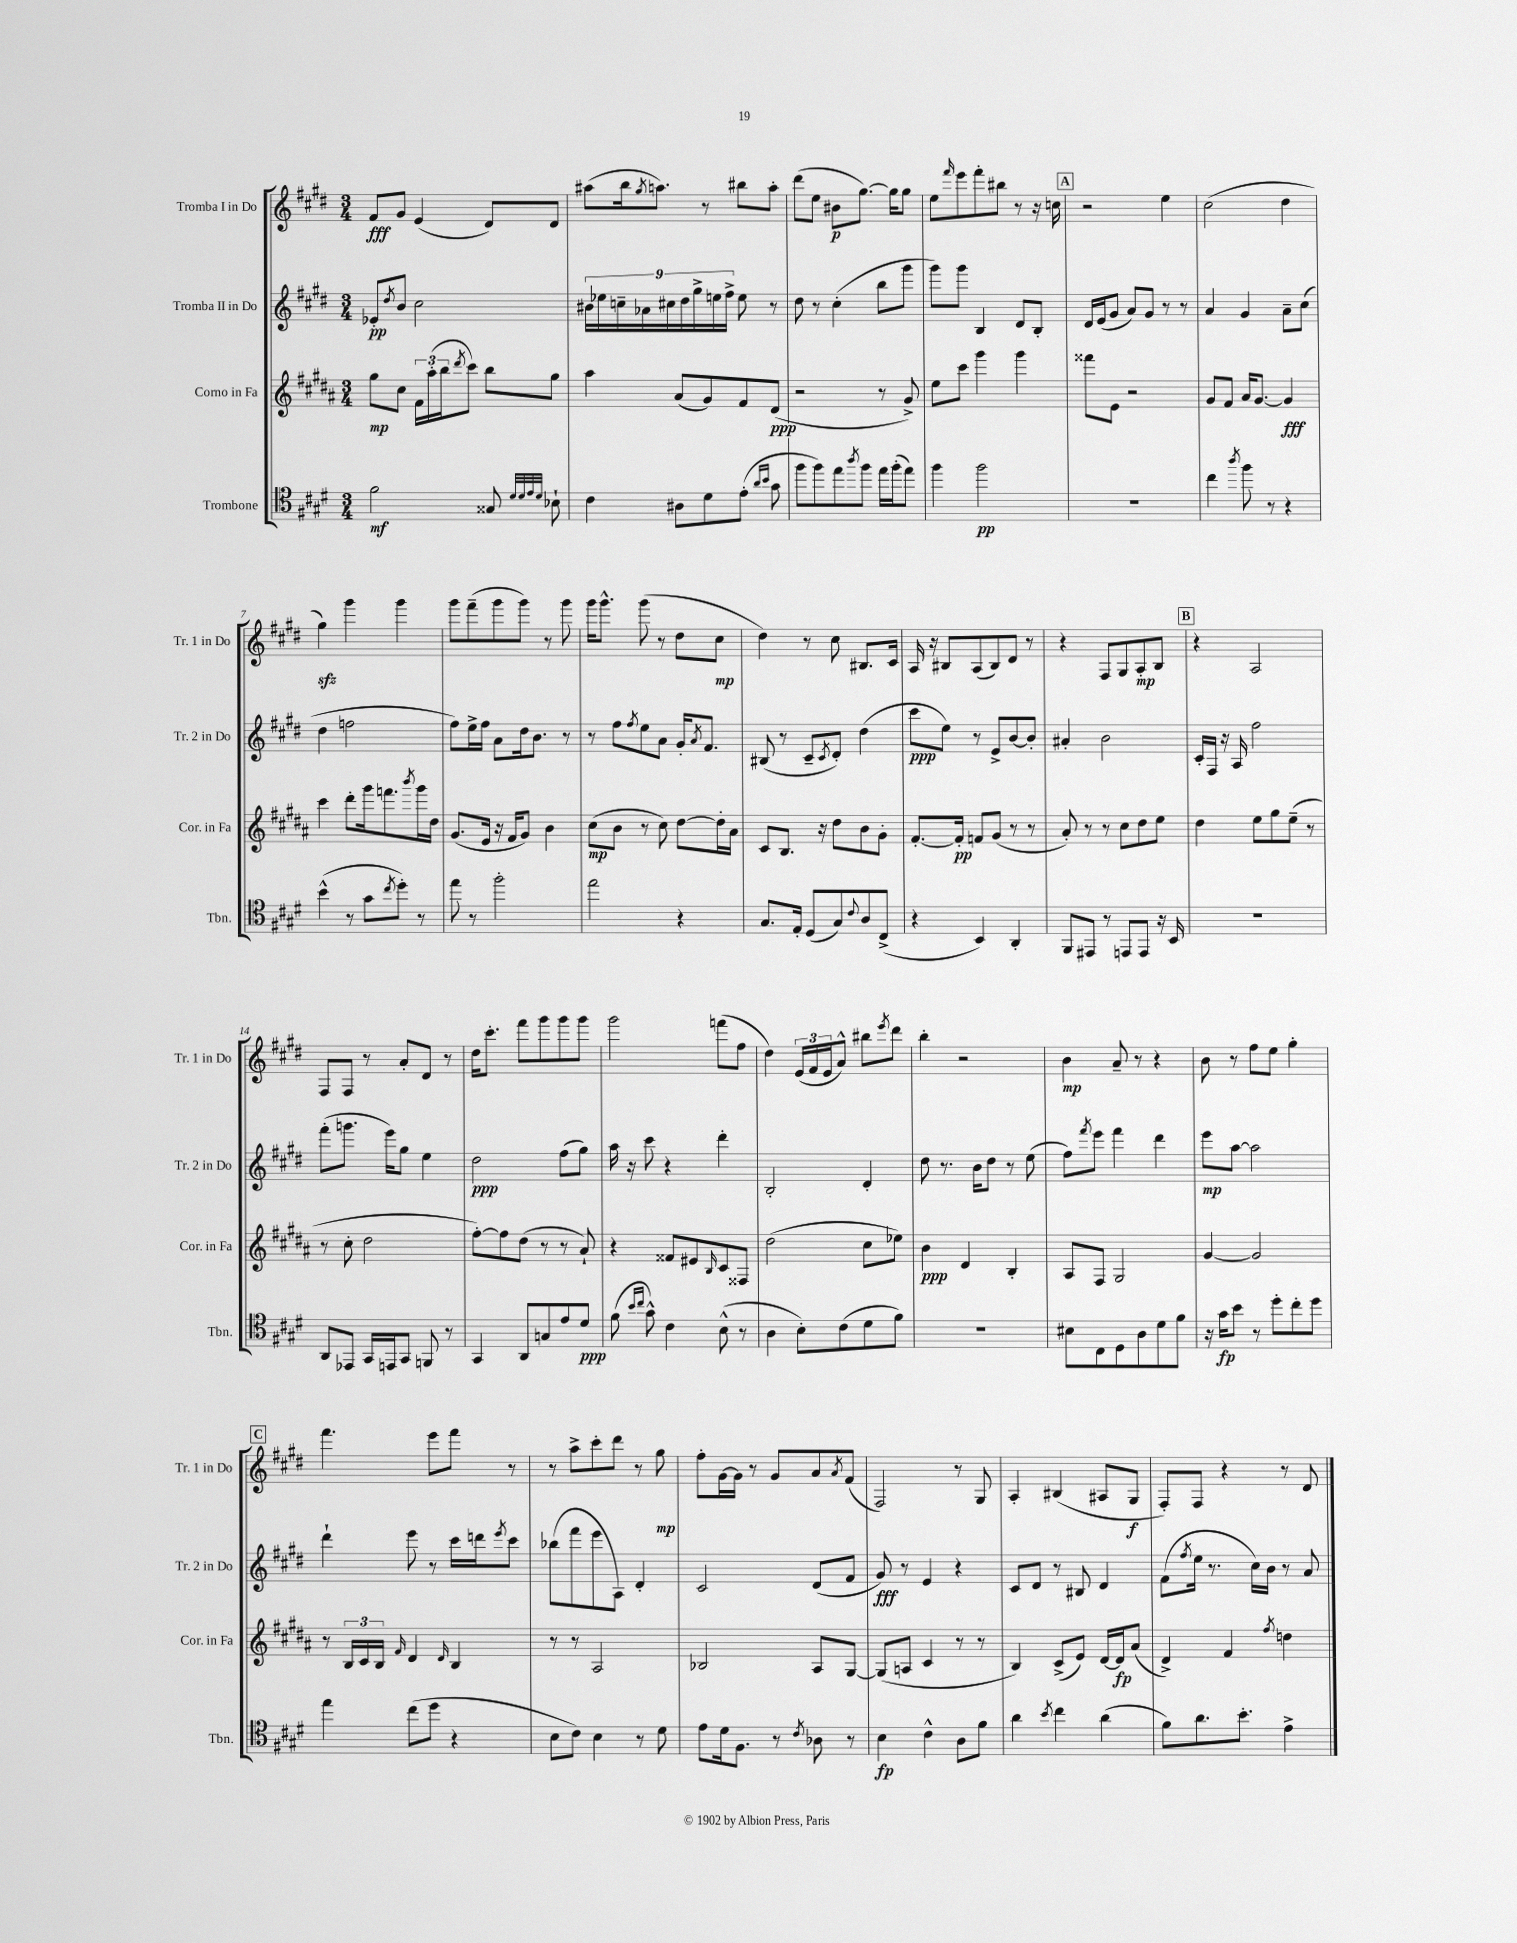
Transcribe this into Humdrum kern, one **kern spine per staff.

**kern	**dynam	**kern	**dynam	**kern	**dynam	**kern	**dynam
*part4	*part4	*part3	*part3	*part2	*part2	*part1	*part1
*staff4	*staff4	*staff3	*staff3	*staff2	*staff2	*staff1	*staff1
*I"Trombone	*	*I"Corno in Fa	*	*I"Tromba II in Do	*	*I"Tromba I in Do	*
*I'Tbn.	*	*I'Cor. in Fa	*	*I'Tr. 2 in Do	*	*I'Tr. 1 in Do	*
*clefC4	*	*clefG2	*	*clefG2	*	*clefG2	*
*k[f#c#g#d#]	*	*k[f#c#g#d#a#]	*	*k[f#c#g#d#]	*	*k[f#c#g#d#]	*
*M3/4	*	*M3/4	*	*M3/4	*	*M3/4	*
=1	=1	=1	=1	=1	=1	=1	=1
2f#\	mf	8gg#\L	mp	8e-X'/L	pp	8f#/L	fff
.	.	.	.	8qdd#/	.	.	.
.	.	8cc#\J	.	8b/J	.	8g#/J	.
.	.	24f#\LL	.	2cc#\	.	(4e/	.
.	.	(24aa#'\	.	.	.	.	.
.	.	24bb\J	.	.	.	.	.
.	.	8qddd#/	.	.	.	.	.
.	.	8ccc#\J)	.	.	.	.	.
8G##X/	.	8bb\L	.	.	.	8d#/L)	.
32qqd#/LLL	.	.	.	.	.	.	.
32qqd#/	.	.	.	.	.	.	.
32qqe/	.	.	.	.	.	.	.
32qqd#/JJJ	.	.	.	.	.	.	.
8B-X`\	.	8gg#\J	.	.	.	8d#/J	.
=2	=2	=2	=2	=2	=2	=2	=2
4c#\	.	4aa#\	.	18b#X\LL	.	(8aa#X\L	.
.	.	.	.	18ee-X\	.	.	.
.	.	.	.	18ccn~\	.	.	.
.	.	.	.	.	.	16bb\k	.
.	.	.	.	18a-X\	.	.	.
.	.	.	.	.	.	8qgg#/	.
.	.	.	.	.	.	8.aan\J)	.
.	.	.	.	18cc#X\	.	.	.
8A#X\L	.	(8a#/L	.	.	.	.	.
.	.	.	.	18dd#\	.	.	.
.	.	.	.	18gg#^\	.	.	.
8d#\	.	8g#/)	.	.	.	8r	.
.	.	.	.	18een\	.	.	.
.	.	.	.	18ff#^\JJ	.	.	.
(8e'\J	.	8f#/	.	8ee\	.	8bb#X\L	.
16qqa/LL	.	.	.	.	.	.	.
16qqb/JJ	.	.	.	.	.	.	.
8g#\	.	(8d#/J	ppp	8r	.	8aa'\J	.
=3	=3	=3	=3	=3	=3	=3	=3
8ff#\L	.	2r	.	8dd#\	.	(8ddd#\L	.
8ff#\)	.	.	.	8r	.	8ee\J	.
8ee\	.	.	.	(4cc#'\	.	8b#X\L	p
8qaa/	.	.	.	.	.	.	.
8ff#\J	.	.	.	.	.	[8.gg#\J)	.
16ee\LL	.	8r	.	8bb\L	.	.	.
(16ff#'\J	.	.	.	.	.	16gg#\KL]	.
8ee\J)	.	8g#^/)	.	8ggg#\J	.	8gg#\J	.
=4	=4	=4	=4	=4	=4	=4	=4
4ff#\	.	8ee\L	.	8ggg#\L)	.	8ee\L	.
.	.	.	.	.	.	16qqfff#/	.
.	.	8ccc#\J	.	8ggg#\J	.	8eee\	.
2ff#\	pp	4ggg#\	.	4B/	.	8fff#'\	.
.	.	.	.	.	.	8bb#X\J	.
.	.	4ggg#\	.	8d#/L	.	8r	.
.	.	.	.	8B'/J	.	16r	.
.	.	.	.	.	.	16ccn\	.
!!LO:REH:place=s1:t=A
=5	=5	=5	=5	=5	=5	=5	=5
2.r	.	8fff##X\L	.	16d#/LL	.	2r	.
.	.	.	.	(16e/J	.	.	.
.	.	8e\J	.	8g#/J	.	.	.
.	.	2r	.	8a/L)	.	.	.
.	.	.	.	8g#/J	.	.	.
.	.	.	.	8r	.	4ee\	.
.	.	.	.	8r	.	.	.
=6	=6	=6	=6	=6	=6	=6	=6
4cc#\	.	8g#/L	.	4a/	.	(2cc#\	.
.	.	8f#/J	.	.	.	.	.
8qaa/	.	.	.	.	.	.	.
8ff#\	.	16a#/KL	.	4g#/	.	.	.
.	.	[8.g#/J	.	.	.	.	.
8r	.	.	.	.	.	.	.
4r	.	4g#/]	fff	8a~\L	.	4dd#\	.
.	.	.	.	(8cc#\J	.	.	.
!!LO:LB:g=z
=7	=7	=7	=7	=7	=7	=7	=7
(4b^^\	.	4ccc#\	.	4dd#\	.	4gg#zz\)	.
8r	.	8ddd#'\L	.	2ffn\	.	4ggg#\	.
8g#\L	.	16ggg#\k	.	.	.	.	.
.	.	8.fffn\	.	.	.	.	.
8qcc#/	.	.	.	.	.	.	.
8dd#'\J)	.	.	.	.	.	4ggg#\	.
.	.	8qbbb/	.	.	.	.	.
8r	.	16ggg#\L	.	.	.	.	.
.	.	16dd#\JJ	.	.	.	.	.
=8	=8	=8	=8	=8	=8	=8	=8
8ee\	.	(8.g#/L	.	8ff#\L)	.	8ggg#\L	.
8r	.	.	.	16ee^\L	.	(8fff#~\	.
.	.	16e/Jk	.	16ff#\JJ	.	.	.
2ff#'\	.	16r	.	8a\L	.	8ggg#\	.
.	.	16f#/KL	.	.	.	.	.
.	.	8g#/J)	.	16dd#\k	.	8ggg#\J)	.
.	.	.	.	8.b\J	.	.	.
.	.	4b\	.	.	.	8r	.
.	.	.	.	8r	.	8ggg#\	.
=9	=9	=9	=9	=9	=9	=9	=9
2ee\	.	(8cc#\L	mp	8r	.	16ggg#\KL	.
.	.	.	.	.	.	8.ggg#^^\J	.
.	.	8b\J	.	8ff#\L	.	.	.
.	.	.	.	8qff#/	.	.	.
.	.	8r	.	8ee\	.	(8ggg#\	.
.	.	8cc#\)	.	8a\J	.	8r	.
4r	.	[8dd#\L	.	16g#'/KL	.	8dd#\L	.
.	.	.	.	8qa/	.	.	.
.	.	.	.	8.f#/J	.	.	.
.	.	16dd#'\L]	.	.	.	8cc#\J	mp
.	.	16a#\JJ	.	.	.	.	.
=10	=10	=10	=10	=10	=10	=10	=10
8.G#/L	.	8c#/L	.	(8B#X/	.	4dd#\)	.
.	.	8.B/J	.	8r	.	.	.
16E'/Jk	.	.	.	.	.	.	.
(8D#/L	.	.	.	8c#~/L	.	8r	.
.	.	16r	.	.	.	.	.
.	.	.	.	8qc#/	.	.	.
8G#/)	.	8dd#\L	.	8d#'/J)	.	8cc#\	.
8qqc#/	.	.	.	.	.	.	.
8A/	.	8b\	.	(4dd#\	.	8.B#X/L	.
(8C#^/J	.	8g#'\J	.	.	.	.	.
.	.	.	.	.	.	16c#/Jk	.
=11	=11	=11	=11	=11	=11	=11	=11
4r	.	[8.f#'/L	.	8ccc#\L	ppp	16A/	.
.	.	.	.	.	.	16r	.
.	.	.	.	8ee\J)	.	8B#X/L	.
.	.	16f#'/Jk]	pp	.	.	.	.
4BB/)	.	8fn/L	.	8r	.	(8A/	.
.	.	(8g#/J	.	8e^/L	.	8B#/)	.
4AA'/	.	8r	.	[8b/	.	8d#/J	.
.	.	8r	.	8b'/J]	.	8r	.
=12	=12	=12	=12	=12	=12	=12	=12
8FF#/L	.	8a#'/)	.	4a#X'/	.	4r	.
8EE#X/J	.	8r	.	.	.	.	.
8r	.	8r	.	2b\	.	8F#/L	.
8EEn/L	.	8cc#\L	.	.	.	8G#/	.
8EE/J	.	8dd#\	.	.	.	8A'/	mp
16r	.	8ee\J	.	.	.	8B/J	.
16BB/	.	.	.	.	.	.	.
!!LO:REH:place=s1:t=B
=13	=13	=13	=13	=13	=13	=13	=13
2.r	.	4dd#\	.	16c#'/LL	.	4r	.
.	.	.	.	16F#/JJ	.	.	.
.	.	.	.	16r	.	.	.
.	.	.	.	16A/	.	.	.
.	.	8ee\L	.	2ff#\	.	2A/	.
.	.	8gg#\	.	.	.	.	.
.	.	(8ee~\J	.	.	.	.	.
.	.	8r	.	.	.	.	.
!!LO:LB:g=z
=14	=14	=14	=14	=14	=14	=14	=14
8AA/L	.	8r	.	(8fff#'\L	.	8F#/L	.
8EE-X/J	.	8cc#'\	.	8.gggn\J	.	8F#/J	.
16GG#/LL	.	2dd#\	.	.	.	8r	.
16EEn/J	.	.	.	16eee\KL)	.	.	.
8GG#/J	.	.	.	8gg#\J	.	8a'/L	.
8FFn/	.	.	.	4ee\	.	8d#/J	.
8r	.	.	.	.	.	8r	.
=15	=15	=15	=15	=15	=15	=15	=15
4GG#/	.	[8ff#'\L)	.	2dd#\	ppp	16dd#\KL	.
.	.	.	.	.	.	8.ccc#'\J	.
.	.	8ff#\]	.	.	.	.	.
8AA/L	.	(8dd#\J	.	.	.	8fff#\L	.
8Gn/	.	8r	.	.	.	8ggg#\	.
8e/	.	8r	.	(8ff#\L	.	8ggg#\	.
8d#/J	ppp	8a#`/)	.	8gg#\J)	.	8ggg#\J	.
=16	=16	=16	=16	=16	=16	=16	=16
(8f#\	.	4r	.	16aa\	.	2ggg#\	.
.	.	.	.	16r	.	.	.
16qqb/LL	.	.	.	.	.	.	.
16qqcc#/JJ	.	.	.	.	.	.	.
8g#^^\)	.	.	.	8ccc#\	.	.	.
4c#\	.	8f##X/L	.	4r	.	.	.
.	.	8e#X/	.	.	.	.	.
.	.	16qqB/	.	.	.	.	.
(8B^^\	.	8c#/	.	4ddd#'\	.	(8fffn\L	.
8r	.	8F##X/J	.	.	.	8ff#\J	.
=17	=17	=17	=17	=17	=17	=17	=17
4A\	.	(2dd#\	.	2B'/	.	4dd#\)	.
8B'\L)	.	.	.	.	.	(24e/LL	.
.	.	.	.	.	.	24f#/	.
.	.	.	.	.	.	24e/J	.
(8c#\	.	.	.	.	.	8a^^/J)	.
8d#\	.	8cc#\L	.	4d#'/	.	8bb#X\L	.
.	.	.	.	.	.	8qeee/	.
8f#\J)	.	8ee-X\J)	.	.	.	8ddd#\J	.
=18	=18	=18	=18	=18	=18	=18	=18
2.r	.	4b\	ppp	8dd#\	.	4bb'\	.
.	.	.	.	8.r	.	.	.
.	.	4d#/	.	.	.	2r	.
.	.	.	.	16b\KL	.	.	.
.	.	.	.	8dd#\J	.	.	.
.	.	4B'/	.	8r	.	.	.
.	.	.	.	(8ee\	.	.	.
=19	=19	=19	=19	=19	=19	=19	=19
8B#X\L	.	8A#/L	.	8ff#\L)	.	4b\	mp
.	.	.	.	8qfff#/	.	.	.
8C#\	.	8F#/J	.	8eee\J	.	.	.
8D#\	.	2G#/	.	4fff#\	.	8a~/	.
8A\	.	.	.	.	.	8r	.
8d#\	.	.	.	4ddd#\	.	4r	.
8f#\J	.	.	.	.	.	.	.
=20	=20	=20	=20	=20	=20	=20	=20
16r	.	[4g#/	.	8eee\L	mp	8b\	.
16g#\KL	fp	.	.	.	.	.	.
8b\J	.	.	.	[8aa\J	.	8r	.
8r	.	2g#/]	.	2aa\]	.	8ff#\L	.
8dd#'\L	.	.	.	.	.	8ee\J	.
8cc#'\	.	.	.	.	.	4gg#'\	.
8dd#\J	.	.	.	.	.	.	.
!!LO:LB:g=z
!!LO:REH:place=s1:t=C
=21	=21	=21	=21	=21	=21	=21	=21
4ee\	.	8r	.	4ddd#`\	.	4.fff#\	.
.	.	24B/LL	.	.	.	.	.
.	.	24c#/	.	.	.	.	.
.	.	24B/JJ	.	.	.	.	.
.	.	16qqf#/	.	.	.	.	.
(8cc#\L	.	4d#/	.	8eee\	.	.	.
8dd#\J	.	.	.	8r	.	8eee\L	.
.	.	16qqd#/	.	.	.	.	.
4r	.	4B/	.	16ccc#\LL	.	8fff#\J	.
.	.	.	.	16dddn\J	.	.	.
.	.	.	.	8qeee/	.	.	.
.	.	.	.	8ccc#\J	.	8r	.
=22	=22	=22	=22	=22	=22	=22	=22
8B\L	.	8r	.	(8bb-X\L	.	8r	.
8c#\J)	.	8r	.	8fff#\	.	8aa^\L	.
4B\	.	2A#/	.	8eee\	.	8ccc#'\	.
.	.	.	.	8A\J)	.	8ddd#\J	.
8r	.	.	.	4d#'/	.	8r	.
8d#\	.	.	.	.	.	8gg#\	mp
=23	=23	=23	=23	=23	=23	=23	=23
8e\L	.	2B-X/	.	2c#/	.	8ff#'\L	.
16d#\k	.	.	.	.	.	[16g#\L	.
8.F#\J	.	.	.	.	.	16g#\JJ]	.
.	.	.	.	.	.	8r	.
8r	.	.	.	.	.	8g#/L	.
8qc#/	.	.	.	.	.	.	.
8A-X\	.	8A#/L	.	(8d#/L	.	8a/	.
.	.	.	.	.	.	8qa/	.
8r	.	[8G#/J	.	8f#/J	.	(8f#/J	.
=24	=24	=24	=24	=24	=24	=24	=24
4B\	fp	(8G#/L]	.	8g#/)	fff	2F#/)	.
.	.	8An/J	.	8r	.	.	.
4c#^^\	.	4c#/	.	4e/	.	.	.
8A\L	.	8r	.	4r	.	8r	.
8f#\J	.	8r	.	.	.	8G#/	.
=25	=25	=25	=25	=25	=25	=25	=25
4a\	.	4B/)	.	8c#/L	.	4A'/	.
.	.	.	.	8d#/J	.	.	.
8qb/	.	.	.	.	.	.	.
4cc#\	.	(8c#^/L	.	8r	.	(4B#X/	.
.	.	8e/J)	.	8B#X/	.	.	.
(4a\	.	[16d#/LL	.	4d#/	.	8A#X/L	.
.	.	16d#/J]	fp	.	.	.	.
.	.	(8a#/J	.	.	.	8G#/J	f
=26	=26	=26	=26	=26	=26	=26	=26
8f#\L)	.	4d#^/)	.	(8f#\L	.	8F#'/L)	.
.	.	.	.	8qff#/	.	.	.
8.a\	.	.	.	16ee\Jk	.	8F#/J	.
.	.	.	.	8.r	.	.	.
.	.	4f#/	.	.	.	4r	.
8.b'\J	.	.	.	.	.	.	.
.	.	.	.	16cc#\LL)	.	.	.
.	.	.	.	16b\JJ	.	.	.
.	.	8qff#/	.	.	.	.	.
4e^\	.	4ddn\	.	8r	.	8r	.
.	.	.	.	8a/	.	8d#/	.
==	==	==	==	==	==	==	==
*-	*-	*-	*-	*-	*-	*-	*-
